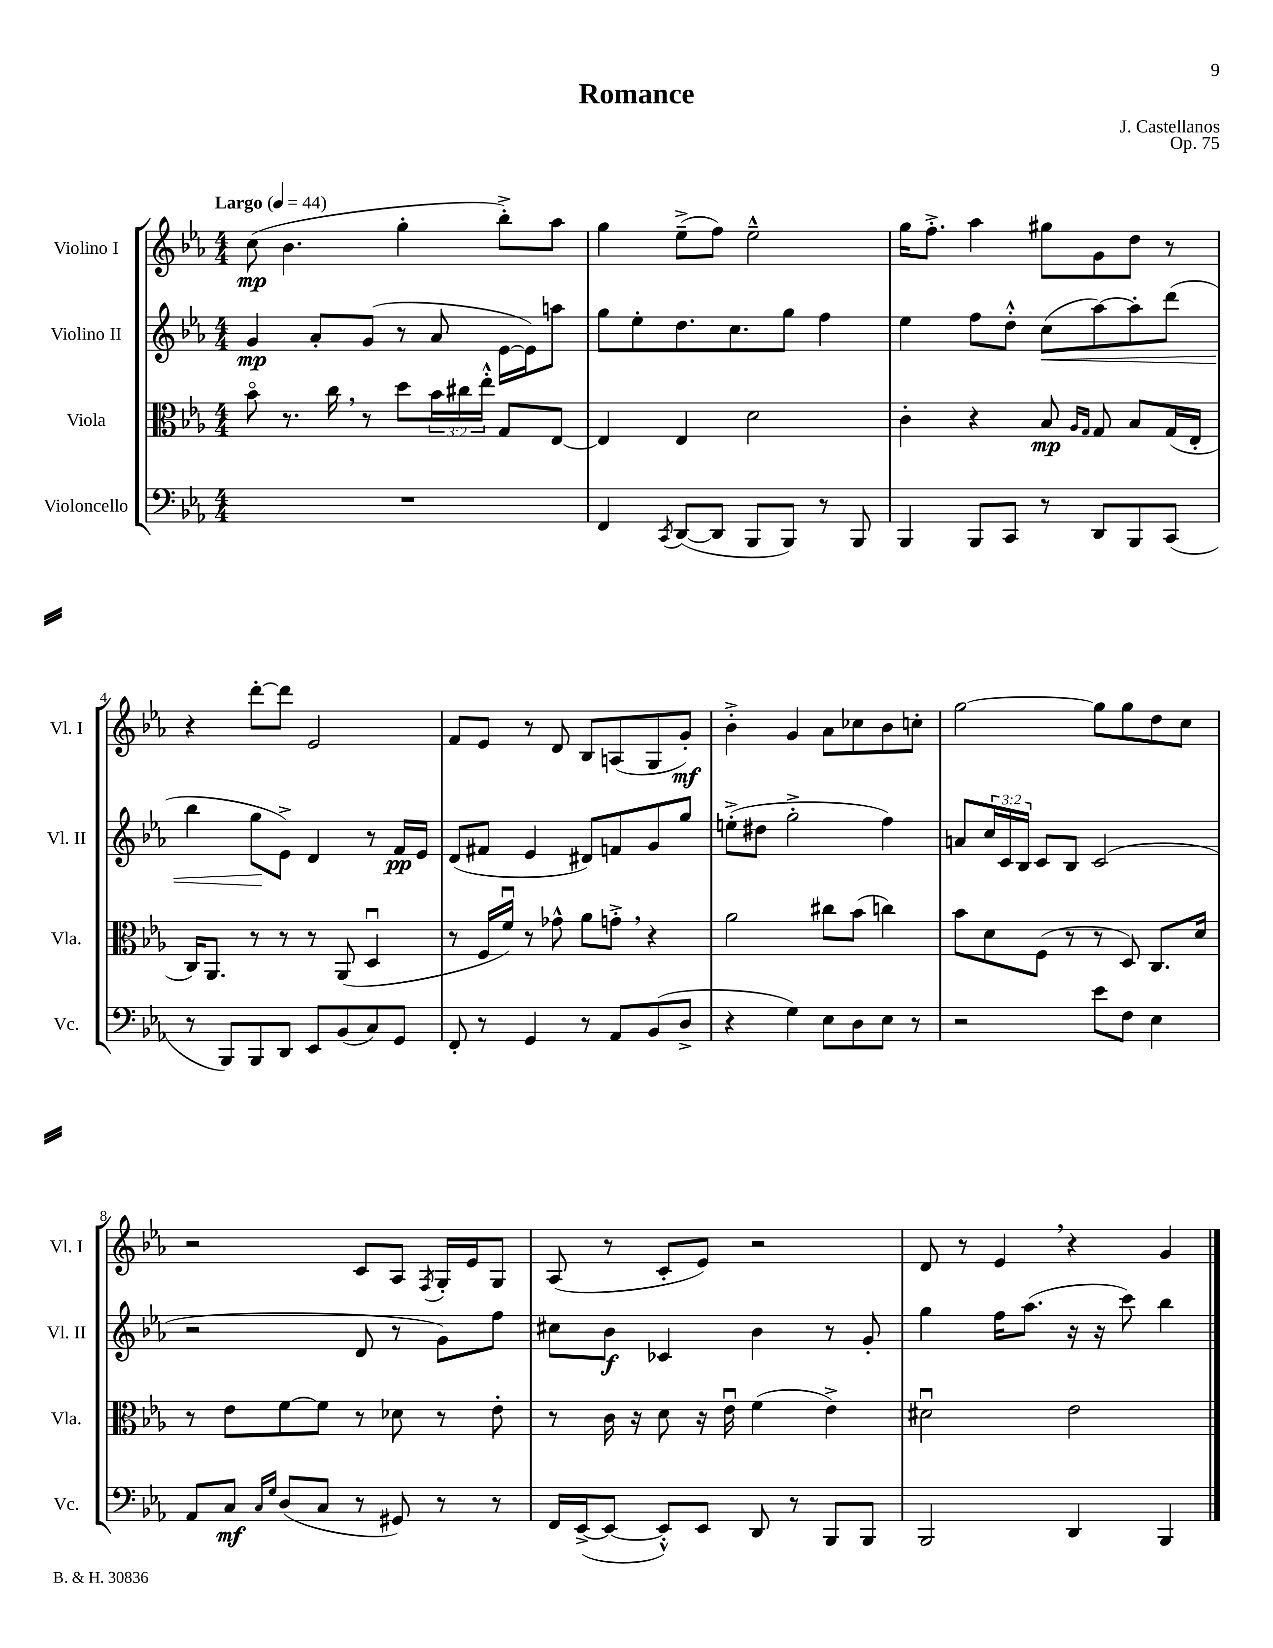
\header { title = "Romance" composer = "J. Castellanos" opus = "Op. 75" }
<<
\new StaffGroup <<
\new Staff = "s0" \with { instrumentName = "Violino I" shortInstrumentName = "Vl. I" } {
    \clef treble \key ees \major \numericTimeSignature \time 4/4 \tempo "Largo" 4 = 44
    c''8\mp( bes'4. g''4-. bes''8-.->) aes''8 |
    g''4 ees''8--->( f''8) ees''2---^ |
    g''16 f''8.-.-> aes''4 gis''8 g'8 d''8 r8 |
    r4 d'''8~-. d'''8 ees'2 |
    f'8 ees'8 r8 d'8 bes8 a8( g8 g'8-.\mf) |
    bes'4-.-> g'4 aes'8 ces''8 bes'8 c''8-. |
    g''2~ g''8 g''8 d''8 c''8 |
    r2 c'8 aes8 \acciaccatura { f8 } g16-. ees'16 g8 |
    aes8( r8 c'8-. ees'8) r2 |
    d'8 r8 ees'4 \breathe r4 g'4 \bar "|." |
}
\new Staff = "s1" \with { instrumentName = "Violino II" shortInstrumentName = "Vl. II" } {
    \clef treble \key ees \major \numericTimeSignature \time 4/4 \override Staff.TupletNumber.text = #tuplet-number::calc-fraction-text
    g'4\mp aes'8-. g'8( r8 aes'8 ees'16~ ees'16) a''8 |
    g''8 ees''8-. d''8. c''8. g''8 f''4 |
    ees''4 f''8 d''8-.-^ c''8\<( aes''8~) aes''8-. d'''8( |
    bes''4 g''8\! ees'8->) d'4 r8 f'16\pp ees'16 |
    d'8( fis'8 ees'4 dis'8) f'8 g'8 g''8 |
    e''8-.->( dis''8 g''2-.-> f''4) |
    a'8 \tuplet 3/2 { c''16 c'16 bes16 } c'8 bes8 c'2( |
    r2 d'8 r8 g'8) f''8 |
    cis''8 bes'8\f ces'4 bes'4 r8 g'8-. |
    g''4 f''16 aes''8.( r16 r16 c'''8) bes''4 \bar "|." |
}
\new Staff = "s2" \with { instrumentName = "Viola" shortInstrumentName = "Vla." } {
    \clef alto \key ees \major \numericTimeSignature \time 4/4 \override Staff.TupletNumber.text = #tuplet-number::calc-fraction-text
    bes'8\flageolet r8. c''16 \breathe r8 d''8 \tuplet 3/2 { bes'16 cis''16 ees''16-.-^ } g8 ees8~ |
    ees4 ees4 d'2 |
    c'4-. r4 bes8\mp \grace { aes16 g16 } g8 bes8 g16( ees16-. |
    c16) aes,8. r8 r8 r8 aes,8( d4\downbow |
    r8 f16 f'16\downbow) r8 ges'8-^ aes'8 g'8-.-> \breathe r4 |
    aes'2 cis''8 bes'8( c''4) |
    bes'8 d'8 f8( r8 r8 d8) c8. d'16 |
    r8 ees'8 f'8~ f'8 r8 des'8 r8 ees'8-. |
    r8 c'16 r16 d'8 r16 ees'16\downbow f'4( ees'4->) |
    dis'2\downbow ees'2 \bar "|." |
}
\new Staff = "s3" \with { instrumentName = "Violoncello" shortInstrumentName = "Vc." } {
    \clef bass \key ees \major \numericTimeSignature \time 4/4
    R1 |
    f,4 \acciaccatura { c,8 } d,8~( d,8 bes,,8 bes,,8) r8 bes,,8 |
    bes,,4 bes,,8 c,8 r8 d,8 bes,,8 c,8( |
    r8 bes,,8) bes,,8 d,8 ees,8 bes,8( c8) g,8 |
    f,8-. r8 g,4 r8 aes,8 bes,8( d8-> |
    r4 g4) ees8 d8 ees8 r8 |
    r2 ees'8 f8 ees4 |
    aes,8 c8\mf \grace { c16 g16 } d8( c8 r8 gis,8) r8 r8 |
    f,16 ees,16~->( ees,8~ ees,8-.-^) ees,8 d,8 r8 bes,,8 bes,,8 |
    bes,,2 d,4 bes,,4 \bar "|." |
}
>>
>>
